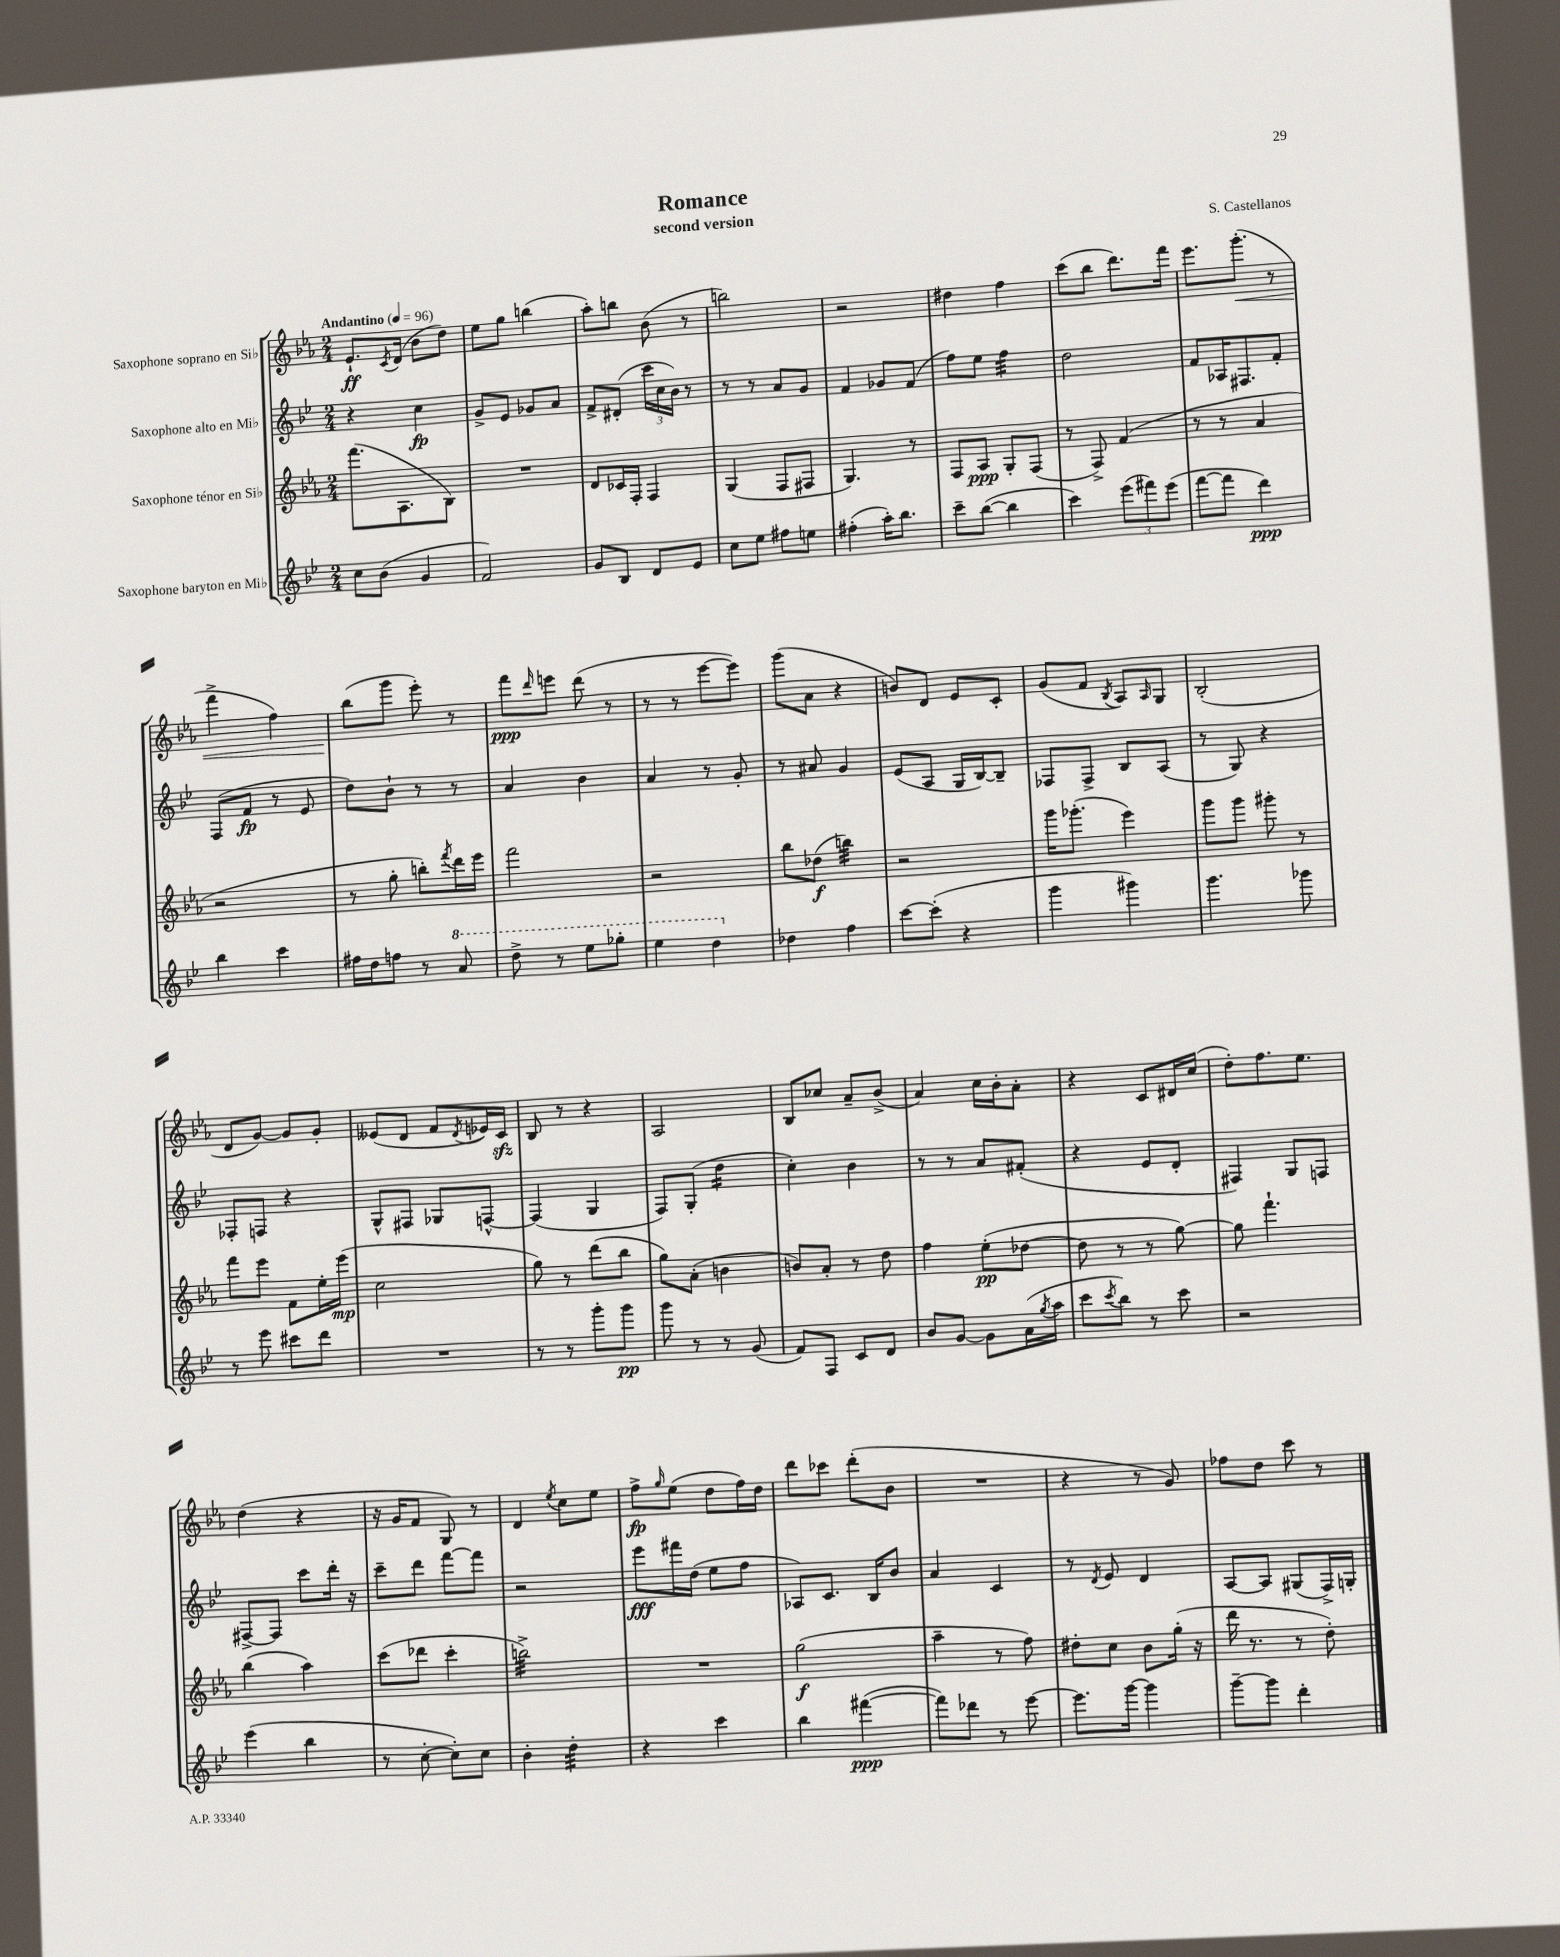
\header { title = "Romance" composer = "S. Castellanos" subtitle = "second version" }
<<
\new StaffGroup <<
\new Staff = "s0" \with { instrumentName = "Saxophone soprano en Sib" } {
    \clef treble \key ees \major \numericTimeSignature \time 2/4 \tempo "Andantino" 4 = 96
    ees'8.-!\ff \acciaccatura { c'8 } d'16( bes'8 d''8) |
    ees''8 g''8 b''4( |
    aes''8-.) b''8 bes'8( r8 |
    b''2) |
    r2 |
    dis''4 f''4 |
    c'''8( bes''8 d'''8.) f'''16 |
    ees'''8. g'''8.-.\<( r8 |
    f'''4-> f''4) |
    bes''8\!( g'''8 ees'''8-.) r8 |
    f'''8\ppp \grace { d'''16 } e'''8 d'''8( r8 |
    r8 r8 ees'''8~ ees'''8) |
    g'''8( aes'8 r4 |
    b'8) d'8 ees'8 c'8-. |
    g'8( f'8 \acciaccatura { bes8 } aes8) \grace { aes16 } g8 |
    bes2-.( |
    d'8 g'8~) g'8 g'8-. |
    eeses'8( d'8 f'8 \acciaccatura { d'8 } ees'16) c'16\sfz |
    bes8 r8 r4 |
    aes2 |
    bes8 ces''8 aes'8-- bes'8->( |
    aes'4) c''16 bes'16-. aes'8-. |
    r4 c'8 dis'16 c''16( |
    d''8-.) f''8. ees''8. |
    d''4( r4 |
    r16 g'16 f'8 g8) r8 |
    d'4 \acciaccatura { ees''8 } c''8 ees''8 |
    f''8->\fp \grace { g''16 } ees''8( d''8 f''16) d''16 |
    d'''8 ces'''8 d'''8-.( bes'8 |
    R2 |
    r4 r8 g'8) |
    fes''8 d''8 c'''8 r8 \bar "|." |
}
\new Staff = "s1" \with { instrumentName = "Saxophone alto en Mib" } {
    \clef treble \key bes \major \numericTimeSignature \time 2/4
    r4 c''4\fp |
    g'8-> ees'8 ges'8 a'8 |
    f'8-> dis'8-.( \tuplet 3/2 { c'''16 c''16 bes'16) } r8 |
    r8 r8 a'8 g'8 |
    f'4 ges'8 f'8( |
    f''8) ees''8 f''4:32 |
    d''2 |
    f'8 aes16 fis8. f'8-. |
    f8( f'8\fp r8 ees'8 |
    d''8) bes'8-! r8 r8 |
    a'4 bes'4 |
    a'4 r8 g'8-. |
    r8 ais'8 g'4 |
    ees'8( a8 g16 bes16~) bes8-- |
    fes8 fes8-> bes8 a8( |
    r8 g8) r4 |
    fes8-. f8 r4 |
    g8-^ fis8 ges8 f8~-^ |
    f4( g4 |
    f8) g8-.( d''4:16 |
    c''4-.) bes'4 |
    r8 r8 a'8 fis'8-.( |
    r4 ees'8 d'8-. |
    fis4) g8 f8 |
    fis8~-> fis8 c'''8 d'''16-. r16 |
    c'''8-- d'''8 f'''8~ f'''8 |
    r2 |
    ees'''8\fff fis'''16 d''16( ees''8 f''8 |
    aes8) c'8. bes16 bes'8 |
    a'4 c'4 |
    r8 \acciaccatura { d'8 } ees'8 d'4 |
    a8~ a8 gis8( f16->) g16-. \bar "|." |
}
\new Staff = "s2" \with { instrumentName = "Saxophone ténor en Sib" } {
    \clef treble \key ees \major \numericTimeSignature \time 2/4
    f'''8.( aes8. bes8) |
    R2 |
    d'8 ces'16 f16-. f4 |
    g4( f8 fis8 |
    g4.) r8 |
    f8 aes8\ppp g8-. f8( |
    r8 f8->) f'4( |
    r8 r8 aes'4 |
    r2 |
    r8 g''8-. b''8-.) \acciaccatura { f'''8 } d'''16 ees'''16 |
    f'''2 |
    r2 |
    bes''8 des''8\f( b''4:32) |
    r2 |
    g'''16 ges'''8.-.( ees'''4) |
    g'''8 g'''8 gis'''8-. r8 |
    f'''8 ees'''8 f'8 ees''16-. ees'''16\mp( |
    c''2 |
    g''8) r8 d'''8( bes''8 |
    g''8) aes'8-.( b'4 |
    b'8) aes'8-. r8 d''8 |
    f''4 ees''8-.\pp( des''8~ |
    des''8 r8 r8 g''8~) |
    g''8 f'''4.-! |
    bes''4( aes''4) |
    c'''8( des'''8 c'''4-. |
    b''2:32->) |
    R2 |
    g''2\f( |
    aes''4-- r8 f''8) |
    dis''8-. c''8 bes'8 g''16-.( r16 |
    d'''16 r8. r8 d''8-.) \bar "|." |
}
\new Staff = "s3" \with { instrumentName = "Saxophone baryton en Mib" } {
    \clef treble \key bes \major \numericTimeSignature \time 2/4
    c''8 bes'8( g'4 |
    f'2) |
    g'8 bes8 d'8 ees'8 |
    c''8 ees''8 fis''8 e''8 |
    fis''4-.( a''16-.) bes''8. |
    c'''8-- bes''8~( bes''4 |
    c'''4) \tuplet 3/2 { ees'''8( fis'''8) ees'''8( } |
    f'''8~ f'''8 d'''4\ppp) |
    bes''4 c'''4 |
    fis''16 d''16 f''8 r8 \ottava #1 a''8 |
    d'''8-> r8 ees'''8 ges'''8-. |
    ees'''4 d'''4 \ottava #0 |
    des''4 f''4 |
    c'''8~ c'''8-.( r4 |
    g'''4 gis'''4) |
    g'''4. ges'''8 |
    r8 ees'''8 cis'''8 d'''8 |
    R2 |
    r8 r8 g'''8-. g'''8\pp |
    g'''8 r8 r8 g'8( |
    f'8) f8 c'8 d'8 |
    bes'8 g'8~ g'8 a'16( \acciaccatura { g''8 } a''16 |
    c'''8 \acciaccatura { c'''8 } bes''8) r8 c'''8 |
    r2 |
    ees'''4( bes''4 |
    r8 c''8~-. c''8-.) c''8 |
    bes'4-. d''4:32-. |
    r4 c'''4 |
    bes''4 fis'''4~\ppp( |
    fis'''8) des'''8 r8 ees'''8~ |
    ees'''8. g'''16~ g'''4 |
    g'''8~-- g'''8 d'''4-. \bar "|." |
}
>>
>>
\layout { \context { \Score \remove "Bar_number_engraver" } }
